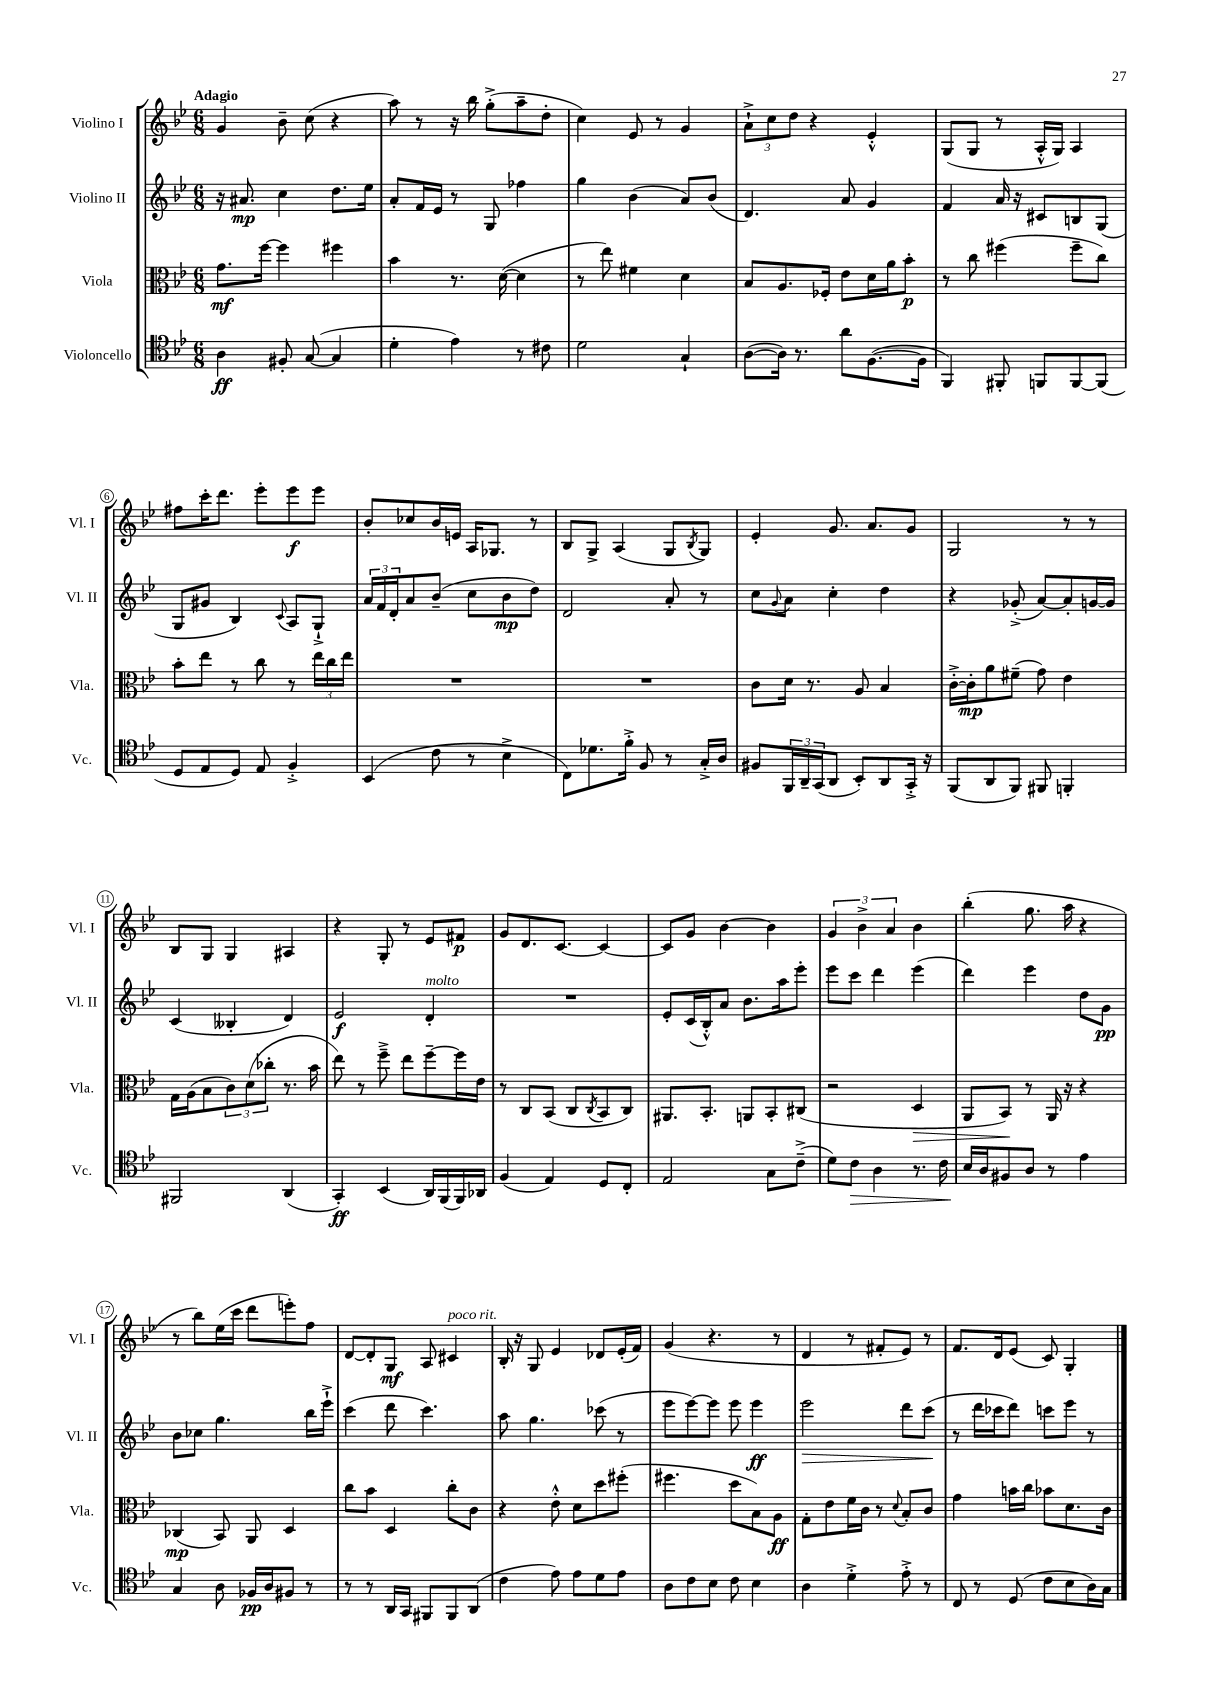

**kern	**dynam	**kern	**dynam	**kern	**dynam	**kern	**dynam
*part4	*part4	*part3	*part3	*part2	*part2	*part1	*part1
*staff4	*staff4	*staff3	*staff3	*staff2	*staff2	*staff1	*staff1
*I"Violoncello	*	*I"Viola	*	*I"Violino II	*	*I"Violino I	*
*I'Vc.	*	*I'Vla.	*	*I'Vl. II	*	*I'Vl. I	*
*clefC4	*	*clefC3	*	*clefG2	*	*clefG2	*
*k[b-e-]	*	*k[b-e-]	*	*k[b-e-]	*	*k[b-e-]	*
*M6/8	*	*M6/8	*	*M6/8	*	*M6/8	*
=1	=1	=1	=1	=1	=1	=1	=1
!	!	!	!	!	!	!LO:TX:a:B:t=Adagio	!
4A\	ff	8.g\L	mf	16r	.	4g/	.
.	.	.	.	8.a#X/	mp	.	.
.	.	[16ff\Jk	.	.	.	.	.
8F#X'/	.	4ff\]	.	4cc\	.	8b-~\	.
([8G/	.	.	.	.	.	(8cc\	.
4G/]	.	4ff#X\	.	8.dd\L	.	4r	.
.	.	.	.	16ee-\Jk	.	.	.
=2	=2	=2	=2	=2	=2	=2	=2
4d'\	.	4b-\	.	8a'/L	.	8aa\)	.
.	.	.	.	16f/L	.	8r	.
.	.	.	.	16e-/JJ	.	.	.
4e-\)	.	8.r	.	8r	.	16r	.
.	.	.	.	.	.	16bb-\	.
.	.	.	.	8G/	.	(8gg'^\L	.
.	.	([16d\	.	.	.	.	.
8r	.	4d\]	.	4ff-X\	.	8aa~\	.
8c#X\	.	.	.	.	.	8dd'\J	.
=3	=3	=3	=3	=3	=3	=3	=3
2d\	.	8r	.	4gg\	.	4cc\)	.
.	.	8ee-\)	.	.	.	.	.
.	.	4f#X\	.	(4b-\	.	8e-/	.
.	.	.	.	.	.	8r	.
4G`/	.	4d\	.	8a/L)	.	4g/	.
.	.	.	.	(8b-/J	.	.	.
=4	=4	=4	=4	=4	=4	=4	=4
([8A\L	.	8B-/L	.	4.d/)	.	12a`^\L	.
.	.	.	.	.	.	12cc\	.
16A\Jk])	.	8.A/	.	.	.	.	.
.	.	.	.	.	.	12dd\J	.
8.r	.	.	.	.	.	.	.
.	.	.	.	.	.	4r	.
.	.	16F-X'/Jk	.	.	.	.	.
8a\L	.	8e-\L	.	8a/	.	.	.
([8.F\	.	16d\L	.	4g/	.	4e-'^^/	.
.	.	16a\J	.	.	.	.	.
.	.	8b-'\J	p	.	.	.	.
16F\Jk]	.	.	.	.	.	.	.
=5	=5	=5	=5	=5	=5	=5	=5
4FF/)	.	8r	.	4f/	.	(8G/L	.
.	.	8cc\	.	.	.	8G/J	.
8FF#X'/	.	(4ff#X\	.	16a/	.	8r	.
.	.	.	.	16r	.	.	.
8FFn/L	.	.	.	8c#X/L	.	16A'^^/LL	.
.	.	.	.	.	.	16G/JJ)	.
[8FF/	.	8ff#~\L	.	8Bn/	.	4A/	.
(8FF/J]	.	8cc\J)	.	(8G/J	.	.	.
!!LO:LB:g=z
=6	=6	=6	=6	=6	=6	=6	=6
8D/L	.	8b-'\L	.	8G/L	.	8ff#X\L	.
8E-/	.	8ee-\J	.	8g#X/J	.	16ccc'\K	.
.	.	.	.	.	.	8.ddd\J	.
8D/J)	.	8r	.	4B-/)	.	.	.
8E-/	.	8cc\	.	.	.	8eee-'\L	.
.	.	.	.	8qqc/	.	.	.
4F'^/	.	8r	.	8A/L	.	8eee-\	f
.	.	24ee-\LL	.	8G`^/J	.	8eee-\J	.
.	.	24cc\	.	.	.	.	.
.	.	24ee-\JJ	.	.	.	.	.
=7	=7	=7	=7	=7	=7	=7	=7
(4BB-/	.	2.r	.	24a/LL	.	8b-'/L	.
.	.	.	.	24f/	.	.	.
.	.	.	.	24d'/J	.	.	.
.	.	.	.	8a/	.	8cc-X/	.
8c\	.	.	.	(8b-~/J	.	16b-/L	.
.	.	.	.	.	.	16en/JJ	.
8r	.	.	.	8cc\L	.	16A/KL	.
.	.	.	.	.	.	8.G-X/J	.
4B-^\	.	.	.	8b-\	mp	.	.
.	.	.	.	8dd\J)	.	8r	.
=8	=8	=8	=8	=8	=8	=8	=8
8C\L)	.	2.r	.	2d/	.	8B-/L	.
8.d-X\	.	.	.	.	.	8G^/J	.
.	.	.	.	.	.	(4A/	.
16f'^\Jk	.	.	.	.	.	.	.
8F/	.	.	.	.	.	.	.
8r	.	.	.	8a'/	.	8G/L	.
.	.	.	.	.	.	8qB-/	.
16G'^/LL	.	.	.	8r	.	8G/J)	.
16A/JJ	.	.	.	.	.	.	.
=9	=9	=9	=9	=9	=9	=9	=9
8F#X/L	.	8c\L	.	8cc\L	.	4e-'/	.
.	.	.	.	8qqg/	.	.	.
24FF/L	.	16d\Jk	.	8a\J	.	.	.
24AA~/	.	.	.	.	.	.	.
.	.	8.r	.	.	.	.	.
(24GG/J	.	.	.	.	.	.	.
8AA/J	.	.	.	4cc'\	.	8.g/	.
8BB-'/L)	.	8A/	.	.	.	.	.
.	.	.	.	.	.	8.a/L	.
8AA/	.	4B-/	.	4dd\	.	.	.
16GG'^/Jk	.	.	.	.	.	8g/J	.
16r	.	.	.	.	.	.	.
=10	=10	=10	=10	=10	=10	=10	=10
(8FF/L	.	[16c'^\LL	.	4r	.	2G/	.
.	.	16c'\J]	mp	.	.	.	.
8AA/	.	8a\	.	.	.	.	.
8FF/J)	.	(8f#X~\J	.	(8g-X'^/	.	.	.
8FF#X/	.	8g\)	.	[8a/L)	.	.	.
4FFn'/	.	4e-\	.	8a'/]	.	8r	.
.	.	.	.	[16gn/L	.	8r	.
.	.	.	.	16g/JJ]	.	.	.
!!LO:LB:g=z
=11	=11	=11	=11	=11	=11	=11	=11
2FF#X/	.	16G\LL	.	(4c/	.	8B-/L	.
.	.	(16A\J	.	.	.	.	.
.	.	8B-\	.	.	.	8G/J	.
.	.	12c\)	.	4B--X'/	.	4G/	.
.	.	(12d\	.	.	.	.	.
.	.	12cc-X'\J	.	.	.	.	.
(4AA/	.	8.r	.	4d/)	.	4A#X/	.
.	.	16b-\	.	.	.	.	.
=12	=12	=12	=12	=12	=12	=12	=12
4GG'/)	ff	8ee-\)	.	2e-/	f	4r	.
.	.	8r	.	.	.	.	.
(4BB-/	.	8ff~^\	.	.	.	8G'/	.
.	.	8ee-\L	.	.	.	8r	.
!	!	!	!	!LO:TX:a:i:t=molto	!	!	!
16AA/LL)	.	[8ff~\	.	4d'/	.	8e-/L	.
(16FF/	.	.	.	.	.	.	.
16FF/)	.	16ff\L]	.	.	.	8f#X/J	p
16AA-X/JJ	.	16e-\JJ	.	.	.	.	.
=13	=13	=13	=13	=13	=13	=13	=13
(4F/	.	8r	.	2.r	.	8g/L	.
.	.	8C/L	.	.	.	8.d/	.
4E-/)	.	(8BB-/J	.	.	.	.	.
.	.	.	.	.	.	[8.c/J	.
.	.	8C/L	.	.	.	.	.
.	.	8qC/	.	.	.	.	.
8D/L	.	8BB-/	.	.	.	4c/_	.
8C'/J	.	8C/J)	.	.	.	.	.
=14	=14	=14	=14	=14	=14	=14	=14
2E-/	.	8.AA#X/L	.	8e-'/L	.	8c/L]	.
.	.	.	.	(16c/L	.	8g/J	.
.	.	8.BB-'/J	.	16B-'^^/J)	.	.	.
.	.	.	.	8a/J	.	[4b-\	.
.	.	8AAn/L	.	8.b-\L	.	.	.
8G\L	.	8BB-'/	.	.	.	4b-\]	.
.	.	.	.	16aa\k	.	.	.
(8c~^\J	.	(8C#X/J	.	8eee-'\J	.	.	.
=15	=15	=15	=15	=15	=15	=15	=15
8d\L)	.	2r	.	8eee-\L	.	6g/	.
!	!LO:HP:b	!	!	!	!	!	!
8c\J	>	.	.	8ccc\J	.	.	.
.	.	.	.	.	.	6b-^\	.
4A\	.	.	.	4ddd\	.	.	.
.	.	.	.	.	.	6a/	.
!	!	!	!LO:HP:b	!	!	!	!
8.r	.	4D/	>	(4eee-\	.	4b-\	.
16c\	.	.	.	.	.	.	.
=16	=16	=16	=16	=16	=16	=16	=16
16B-/LL	.	8AA/L	.	4ddd\)	.	(4bb-'\	.
16A/J	]	.	.	.	.	.	.
8F#X/	.	8BB-/J)	.	.	.	.	.
8A/J	.	8r	]	4eee-\	.	8.gg\	.
8r	.	16AA/	.	.	.	.	.
.	.	16r	.	.	.	16aa\	.
4e-\	.	4r	.	8dd\L	.	4r	.
.	.	.	.	8g\J	pp	.	.
!!LO:LB:g=z
=17	=17	=17	=17	=17	=17	=17	=17
4G/	.	(4C-X/	mp	8b-\L	.	8r	.
.	.	.	.	8cc-X\J	.	8bb-\L)	.
8A\	.	8BB-/)	.	4.gg\	.	(16ee-\L	.
.	.	.	.	.	.	16ccc\JJ	.
16F-X/LL	pp	8AA/	.	.	.	8ddd\L	.
16A/J	.	.	.	.	.	.	.
8F#X/J	.	4D/	.	.	.	8eeen'\)	.
8r	.	.	.	16bb-\LL	.	8ff\J	.
.	.	.	.	16eee-`^\JJ	.	.	.
=18	=18	=18	=18	=18	=18	=18	=18
8r	.	8cc\L	.	(4ccc\	.	[8d/L	.
8r	.	8b-\J	.	.	.	8d'/]	.
16AA/LL	.	4D/	.	8ddd\	.	8G/J	mf
16GG/JJ	.	.	.	.	.	.	.
8FF#X/L	.	.	.	4.ccc\)	.	8A/	.
!	!	!	!	!	!	!LO:TX:a:i:t=poco rit.	!
8FF#/	.	8cc'\L	.	.	.	4c#X/	.
(8AA/J	.	8c\J	.	.	.	.	.
=19	=19	=19	=19	=19	=19	=19	=19
4c\	.	4r	.	8aa\	.	16B-'/	.
.	.	.	.	.	.	16r	.
.	.	.	.	4.gg\	.	8G/	.
8e-\)	.	8e-'^^\	.	.	.	4e-/	.
8e-\L	.	8d\L	.	.	.	.	.
8d\	.	8dd\	.	(8ccc-X\	.	8d-X/L	.
8e-\J	.	(8ff#X'\J	.	8r	.	(16e-'/L	.
.	.	.	.	.	.	16f/JJ)	.
=20	=20	=20	=20	=20	=20	=20	=20
8A\L	.	4.ff#X\	.	8eee-\L	.	(4g/	.
8c\	.	.	.	[8eee-\)	.	.	.
8B-\J	.	.	.	8eee-\J]	.	4.r	.
8c\	.	8dd\L	.	8eee-\	.	.	.
4B-\	.	8B-\)	.	4eee-\	ff	.	.
.	.	8A\J	ff	.	.	8r	.
=21	=21	=21	=21	=21	=21	=21	=21
!	!	!	!	!	!LO:HP:b	!	!
4A\	.	8G'\L	.	2eee-\	>	4d/	.
.	.	8e-\	.	.	.	.	.
4d'^\	.	16f\L	.	.	.	8r	.
.	.	16c\JJ	.	.	.	.	.
.	.	8r	.	.	.	8f#X'/L	.
.	.	8qqd/	.	.	.	.	.
8e-'^\	.	8B-'/L	.	8ddd\L	.	8e-/J)	.
8r	.	8c/J	.	(8ccc\J	.	8r	.
.	.	.	.	.	]	.	.
=22	=22	=22	=22	=22	=22	=22	=22
8C/	.	4g\	.	8r	.	8.f/L	.
8r	.	.	.	16ddd\LL	.	.	.
.	.	.	.	16ccc-X\J	.	16d/k	.
(8D/	.	16bn\LL	.	8ddd\J)	.	(8e-/J	.
.	.	16cc\JJ	.	.	.	.	.
8c\L	.	8b-X\L	.	8cccn\L	.	8c/)	.
8B-\	.	8.d\	.	8eee-\J	.	4G'/	.
16A\L)	.	.	.	8r	.	.	.
16G\JJ	.	16c\Jk	.	.	.	.	.
==	==	==	==	==	==	==	==
*-	*-	*-	*-	*-	*-	*-	*-
